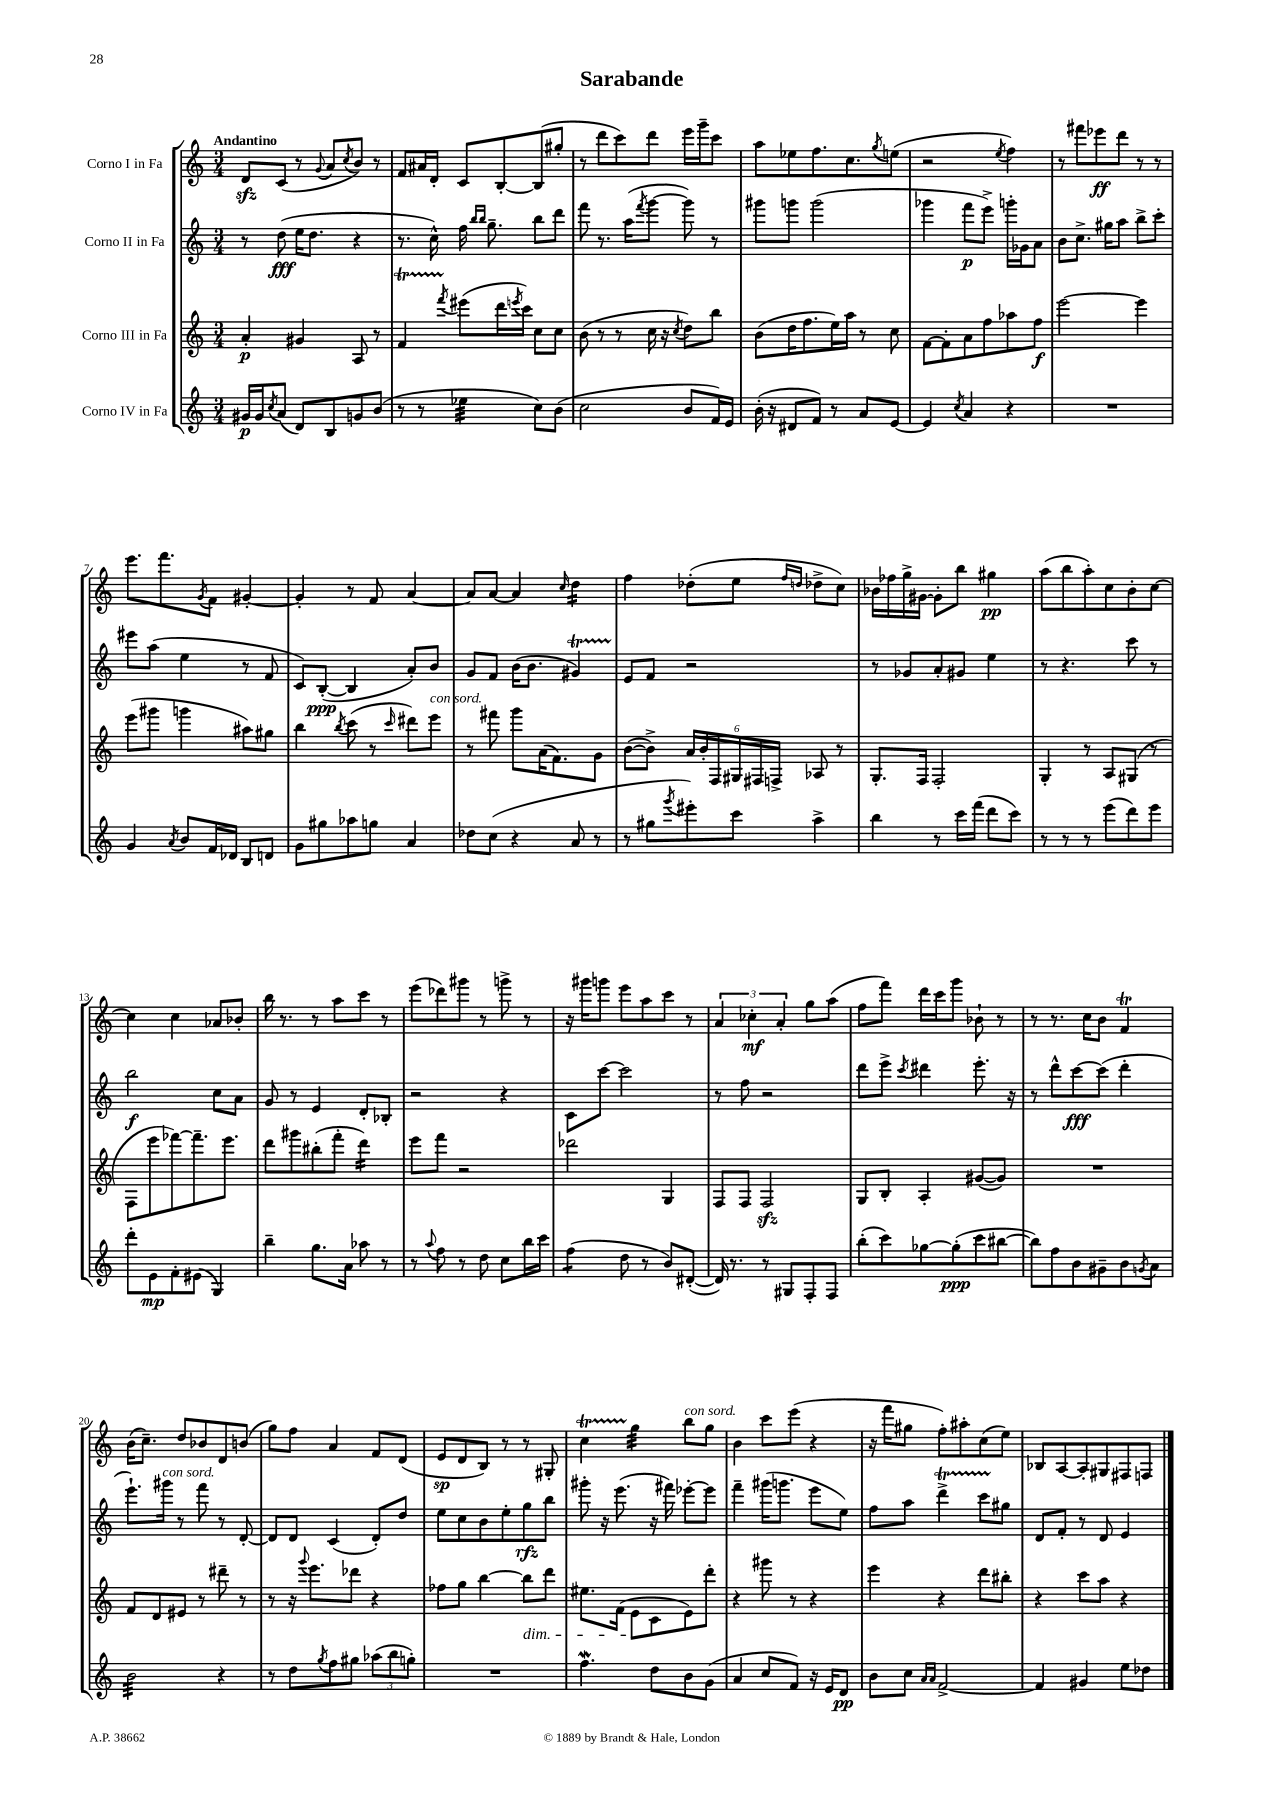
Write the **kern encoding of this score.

**kern	**kern	**kern	**kern
*staff4	*staff3	*staff2	*staff1
*clefG2	*clefG2	*clefG2	*clefG2
*k[]	*k[]	*k[]	*k[]
*M3/4	*M3/4	*M3/4	*M3/4
16g#	4a'	8r	8d
16g#	.	.	.
8qcc	.	.	.
(8a	.	(8dd	(8c
8d)	4g#	16ee	8r
.	.	8.dd	.
.	.	.	8qqg
8B	.	.	8a
.	.	.	8qcc
8g	8A	4r	8b)
(8b	8r	.	8r
=	=	=	=
8r	4f	8.r	8f
8r	.	.	16a#
.	.	16cc^^)	16d'
.	8qfff	.	.
4ee-	(8eee#	16ff	8c
.	.	16qqbb	.
.	.	16qqbb	.
.	.	8.gg~	.
.	16ddd	.	[8B'
.	8qeee	.	.
.	16ccc)	.	.
8cc)	8cc	8bb	(8B]
(8b	8cc	8ddd	8gg#'
=	=	=	=
2cc	(8b	8fff	8r
.	8r	8.r	8ddd
.	8r	.	8ccc)
.	.	(16aa	.
.	.	8qfff	.
.	16cc	[8ggg	8ddd
.	16r	.	.
.	8qcc	.	.
8b	8dd)	8ggg])	16eee
.	.	.	16ggg~
16f)	8bb	8r	8ccc
16e	.	.	.
=	=	=	=
(16b'	(8b	8ggg#	8aa
16r	.	.	.
8d#	16dd	8ggg	8ee-
.	8.ff	.	.
8f)	.	(2ggg	8.ff
8r	16ee)	.	.
.	16aa	.	8.cc
8a	8r	.	.
.	.	.	8qgg
[8e	8cc	.	(8ee
=	=	=	=
4e]	[8f	4ggg-	2r
.	8f']	.	.
8qcc	.	.	.
4a	8a	8fff	.
.	8ff	8eee^)	.
.	.	.	8qee
4r	8aa-	16ggg'	4ff)
.	.	16g-	.
.	8ff	8a	.
=	=	=	=
2.r	[2eee	8b	8r
.	.	8.cc^	8fff#
.	.	.	8eee-
.	.	16gg#	.
.	.	8aa	8ddd
.	4eee]	8bb^	8r
.	.	8ccc'	8r
=	=	=	=
4g	(8eee	8eee#	8.eee
.	8ggg#	(8aa	.
.	.	.	8.fff
8qa	.	.	.
8b	4ggg	4ee	.
.	.	.	8qg
16f	.	.	8f
16d-	.	.	.
8B	8aa#)	8r	[4g#'
8d	8gg#	8f	.
=	=	=	=
8g	4bb	8c)	4g#']
8gg#	.	([8B'	.
.	8qbb	.	.
8aa-	(8ccc	4B]	8r
8gg	8r	.	8f
.	16qqccc	.	.
4a	8ddd#)	8a')	[4a
.	8eee	8b	.
=	=	=	=
8dd-	8r	8g	8a]
(8cc	8fff#	8f	[8a
4r	8ggg	(16b	4a]
.	.	8.b	.
.	(16a	.	.
.	8.f)	.	.
.	.	.	16qqcc
8a	.	4g#)	4dd
8r	8g	.	.
=	=	=	=
8r	([8b	8e	4ff
8gg#	8b^])	8f	.
8qggg	.	.	.
8eee#')	24a	2r	(8dd-'
.	24b'	.	.
.	24F	.	.
8ccc	24G#	.	8ee
.	24F#	.	.
.	24F^	.	.
.	.	.	16qqff
.	.	.	16qqdd
4aa^	8A-	.	8dd-^
.	8r	.	8cc)
=	=	=	=
4bb	8.G'	8r	16b-
.	.	.	16ff-
.	.	8g-	16gg^
.	16F	.	[16g#
8r	2F'	8a'	8g#']
16ccc	.	8g#	8bb
(16fff	.	.	.
8ddd	.	4ee	4gg#
8ccc)	.	.	.
=	=	=	=
8r	4G'	8r	(8aa
8r	.	4.r	8bb
8r	8r	.	8aa')
(8eee	8A	.	8cc
8ddd)	(8G#	8ccc	8b'
8eee	8r	8r	[8cc
=	=	=	=
8ddd'	8F	2bb	4cc]
8e	8eee	.	.
8f'	[8fff-)	.	4cc
(8e#	8.fff-~]	.	.
4G)	.	8cc	8a-
.	8.eee	.	.
.	.	8a	8b-'
=	=	=	=
4bb~	8ddd	8g	16bb
.	.	.	8.r
.	8ggg#	8r	.
8.gg	(8bb#'	4e	8r
.	8fff'	.	8aa
16a	.	.	.
8aa-	4ddd)	8d'	8ccc
8r	.	8B-'	8r
=	=	=	=
8r	8eee	2r	(8eee
8qqaa	.	.	.
8ff	8fff	.	8ddd-)
8r	2r	.	8ggg#
8dd	.	.	8r
8cc	.	4r	8ggg^
16bb	.	.	8r
16ccc	.	.	.
=	=	=	=
(4ff	2ddd-	8c	16r
.	.	.	16ggg#
.	.	[8ccc	8ggg
8dd	.	2ccc]	8eee
8r	.	.	8aa
8b)	4G	.	8ccc
([8d#'	.	.	8r
=	=	=	=
16d#])	8F	8r	6a
8.r	.	.	.
.	8F	8ff	.
.	.	.	6cc-'
8r	2F	2r	.
.	.	.	6a'
8G#	.	.	.
8F'	.	.	8gg
8F	.	.	(8aa
=	=	=	=
(8bb'	8G	8ddd	8ff
8ccc)	8B'	8eee^	8fff)
.	.	8qccc	.
[8gg-	4A'	4ddd#	16ddd
.	.	.	16ccc
(8gg-']	.	.	8ggg
8ccc	([8g#	8.eee'	8b-`
[8bb#	8g#])	.	8r
.	.	16r	.
=	=	=	=
8bb#])	2.r	8r	8r
8ff	.	8ddd^^	8.r
8b	.	[8ccc	.
.	.	.	16cc
8g#~	.	(8ccc]	8b
8b	.	4ddd'	4f
8qg	.	.	.
8a	.	.	.
=	=	=	=
2b	8f	8.eee`)	(16b
.	.	.	8.cc~)
.	8d	.	.
.	.	16ggg#	.
.	8e#	8r	8dd
.	8r	8fff	8b-
4r	8ddd#~	8r	8d
.	8r	[8d'	(8b
=	=	=	=
8r	8r	8d]	8gg)
8dd	16r	8d	8ff
.	8qqggg	.	.
.	8.eee	.	.
8qgg	.	.	.
8ff	.	(4c	4a
8gg#	8ddd-	.	.
(12aa-	4r	8d')	8f
12bb	.	.	.
.	.	8dd	(8d
12gg')	.	.	.
=	=	=	=
2.r	8ff-	8ee	8e
.	8gg	8cc	8d
.	[4bb	8b	8B)
.	.	8ee'	8r
.	8bb]	8gg	8r
.	8ddd	8bb	8G#'
=	=	=	=
4.ff	8.ee#	8ggg#'	4cc
.	.	16r	.
.	(16f	(8.eee	.
.	8e	.	4gg
8dd	8c	16r	.
.	.	16fff#)	.
8b	8e)	[8eee-'	8bb
(8g	8ddd'	8eee-]	8gg
=	=	=	=
4a	4r	4fff~	4b
8cc	8ggg#	(16ggg#	8ccc
.	.	8.ggg	.
8f)	8r	.	(8eee
16r	4r	8eee	4r
16e	.	.	.
8d	.	8ee)	.
=	=	=	=
8b	4eee	8ff	16r
.	.	.	16fff
8cc	.	8aa	8gg#
16qqa	.	.	.
16qqa	.	.	.
[2f^	4r	4ddd^	8ff')
.	.	.	8aa#'
.	8ddd	8ccc	(8cc
.	8bb#'	8gg#	8ee)
=	=	=	=
4f]	4r	8d	8B-
.	.	8f'	[8A
4g#	8ccc	8r	8A']
.	8aa	8d	8G#
8ee	4r	4e	8F#
8dd-	.	.	8F
==	==	==	==
*-	*-	*-	*-
